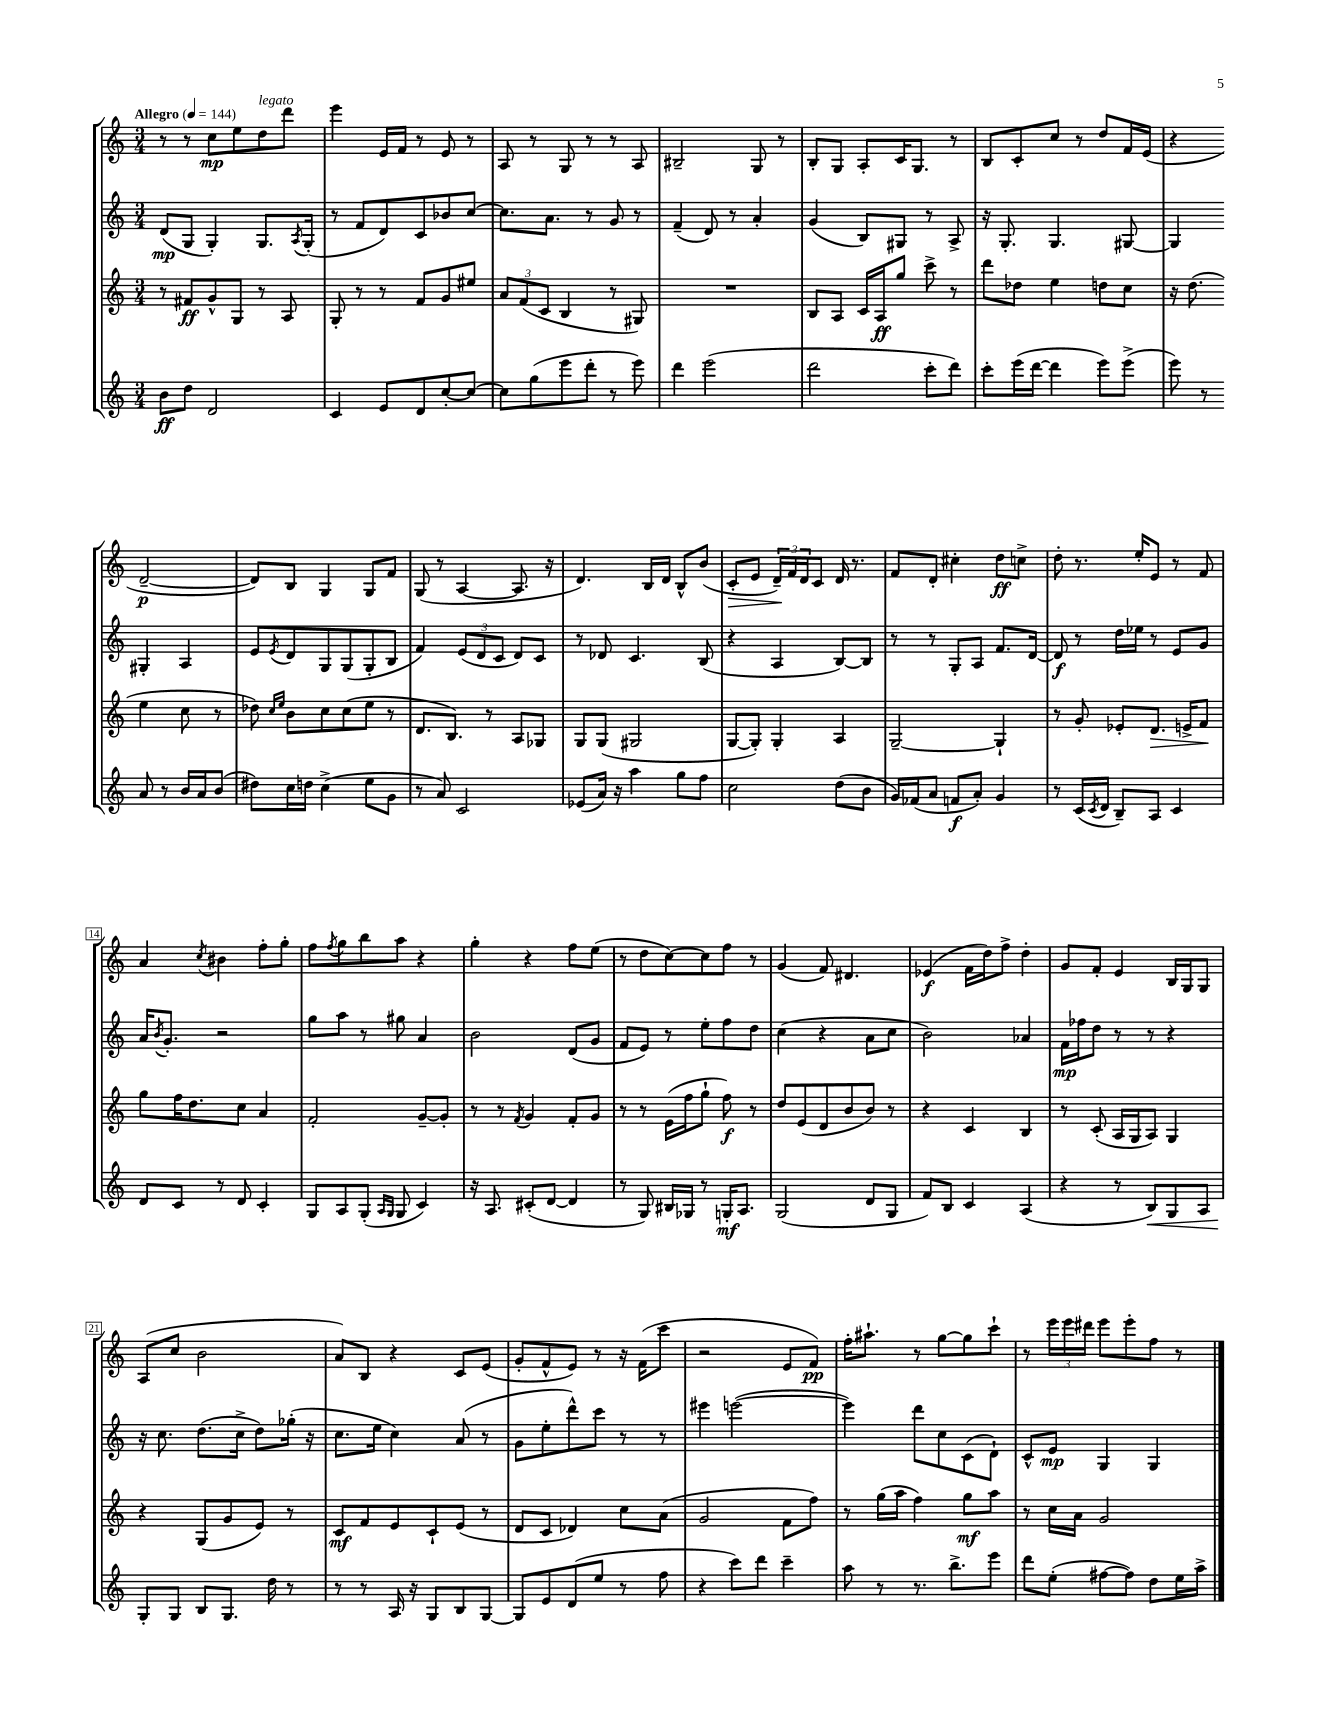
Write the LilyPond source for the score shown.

<<
\new StaffGroup <<
\new Staff = "s0" {
    \clef treble \key c \major \numericTimeSignature \time 3/4 \tempo "Allegro" 4 = 144
    r8 r8 c''8\mp e''8 d''8^\markup { \italic "legato" } d'''8 |
    e'''4 e'16 f'16 r8 e'8 r8 |
    a8 r8 g8 r8 r8 a8 |
    bis2-- g8 r8 |
    b8-. g8 a8-. c'16 g8. r8 |
    b8 c'8-. c''8 r8 d''8 f'16 e'16( |
    r4 d'2~--\p |
    d'8) b8 g4 g8 f'8 |
    g8( r8 a4~ a8. r16 |
    d'4.) b16 d'16 b8-^ b'8( |
    c'8-.\> e'8 \tuplet 3/2 { d'16--\!) f'16 d'16 } c'8 d'16 r8. |
    f'8 d'8-. cis''4-. d''8\ff c''8-> |
    d''8-. r8. e''16-. e'8 r8 f'8 |
    a'4 \acciaccatura { c''8 } bis'4 f''8-. g''8-. |
    f''8 \acciaccatura { f''8 } g''8 b''8 a''8 r4 |
    g''4-. r4 f''8 e''8( |
    r8 d''8 c''8~) c''8 f''8 r8 |
    g'4( f'8) dis'4. |
    ees'4\f( f'16 d''16) f''8-> d''4-. |
    g'8 f'8-. e'4 b16 g16 g8 |
    a8( c''8 b'2 |
    a'8) b8 r4 c'8 e'8( |
    g'8-. f'8-^ e'8) r8 r16 f'16( c'''8 |
    r2 e'8 f'8\pp) |
    f''16-. ais''8.-! r8 g''8~ g''8 c'''8-! |
    r8 \tuplet 3/2 { e'''16 e'''16 dis'''16 } e'''8 e'''8-. f''8 r8 \bar "|." |
}
\new Staff = "s1" {
    \clef treble \key c \major \numericTimeSignature \time 3/4
    d'8\mp( g8 g4-.) g8. \acciaccatura { a8 } g16-.( |
    r8 f'8 d'8) c'8 bes'8 c''8~ |
    c''8. a'8. r8 g'8 r8 |
    f'4--( d'8) r8 a'4-. |
    g'4( b8) gis8 r8 a8-> |
    r16 g8.-. g4. gis8~ |
    gis4 gis4-. a4 |
    e'8 \acciaccatura { e'8 } d'8 g8 g8( g8-. b8 |
    f'4) \tuplet 3/2 { e'8( d'8 c'8 } d'8) c'8 |
    r8 des'8 c'4. b8( |
    r4 a4 b8~) b8 |
    r8 r8 g8-. a8 f'8. d'16~ |
    d'8\f r8 d''16 ees''16 r8 e'8 g'8 |
    a'16 \acciaccatura { b'8 } g'8.-. r2 |
    g''8 a''8 r8 gis''8 a'4 |
    b'2 d'8( g'8 |
    f'8 e'8) r8 e''8-. f''8 d''8 |
    c''4( r4 a'8 c''8 |
    b'2) aes'4 |
    f'16\mp fes''16 d''8 r8 r8 r4 |
    r16 c''8. d''8.( c''16-> d''8) ges''16-.( r16 |
    c''8. e''16 c''4) a'8( r8 |
    g'8 e''8-. d'''8-^) c'''8 r8 r8 |
    eis'''4 e'''2~( |
    e'''4) d'''8 c''8 c'8( d'8-!) |
    c'8-^ e'8\mp g4 g4 \bar "|." |
}
\new Staff = "s2" {
    \clef treble \key c \major \numericTimeSignature \time 3/4
    r8 fis'8\ff g'8-^ g8 r8 a8 |
    g8-. r8 r8 f'8 g'8 eis''8 |
    \tuplet 3/2 { a'8 f'8( c'8 } b4 r8 gis8) |
    R2. |
    b8 a8 c'16 a16\ff g''8 c'''8-> r8 |
    d'''8 des''8 e''4 d''8 c''8 |
    r16 d''8.( e''4 c''8 r8 |
    des''8) \grace { c''16 e''16 } b'8 c''8 c''8( e''8 r8 |
    d'8. b8.) r8 a8 ges8 |
    g8 g8( gis2 |
    g8~ g8-.) g4-. a4 |
    g2~-- g4-! |
    r8 g'8-. ees'8-. d'8.\> e'16-> f'8\! |
    g''8 f''16 d''8. c''8 a'4 |
    f'2-. g'8~-- g'8-. |
    r8 r8 \acciaccatura { f'8 } g'4 f'8-. g'8 |
    r8 r8 e'16( f''16 g''8-! f''8\f) r8 |
    d''8 e'8( d'8 b'8 b'8) r8 |
    r4 c'4 b4 |
    r8 c'8-.( a16 g16 a8) g4 |
    r4 g8( g'8 e'8) r8 |
    c'8\mf f'8 e'8 c'8-! e'8( r8 |
    d'8 c'8 des'4) c''8 a'8( |
    g'2 f'8 f''8) |
    r8 g''16( a''16 f''4) g''8\mf a''8 |
    r8 c''16 a'16 g'2 \bar "|." |
}
\new Staff = "s3" {
    \clef treble \key c \major \numericTimeSignature \time 3/4
    b'8\ff d''8 d'2 |
    c'4 e'8 d'8 c''8~-. c''8~ |
    c''8 g''8( e'''8 d'''8-. r8 e'''8) |
    d'''4 e'''2( |
    d'''2 c'''8-. d'''8) |
    c'''8-. e'''16( d'''16~ d'''4 e'''8) e'''8->( |
    e'''8) r8 a'8 r8 b'16 a'16 b'8( |
    dis''8) c''16 d''16 c''4->( e''8 g'8 |
    r8 a'8) c'2 |
    ees'8( a'16) r16 a''4 g''8 f''8 |
    c''2 d''8( b'8 |
    g'16) fes'16( a'8 f'8\f a'8-.) g'4 |
    r8 c'16( \acciaccatura { c'8 } d'16 b8--) a8 c'4 |
    d'8 c'8 r8 d'8 c'4-. |
    g8 a8 g8-.( \grace { a16 g16 } g8 c'4) |
    r16 a8. cis'8-.( d'8~ d'4 |
    r8 g8) bis16 ges16 r8 g16-.\mf a8. |
    g2( d'8 g8 |
    f'8) b8 c'4 a4( |
    r4 r8 b8\<) g8 a8 |
    g8-.\! g8 b8 g8. d''16 r8 |
    r8 r8 a16 r16 g8 b8 g8~ |
    g8 e'8 d'8( e''8 r8 f''8 |
    r4 c'''8) d'''8 c'''4-- |
    a''8 r8 r8. b''8.-> e'''8 |
    d'''8 e''8-.( fis''8~ fis''8) d''8 e''16 a''16-> \bar "|." |
}
>>
>>
\layout { \context { \Score \override BarNumber.stencil = #(make-stencil-boxer 0.1 0.3 ly:text-interface::print) } }
